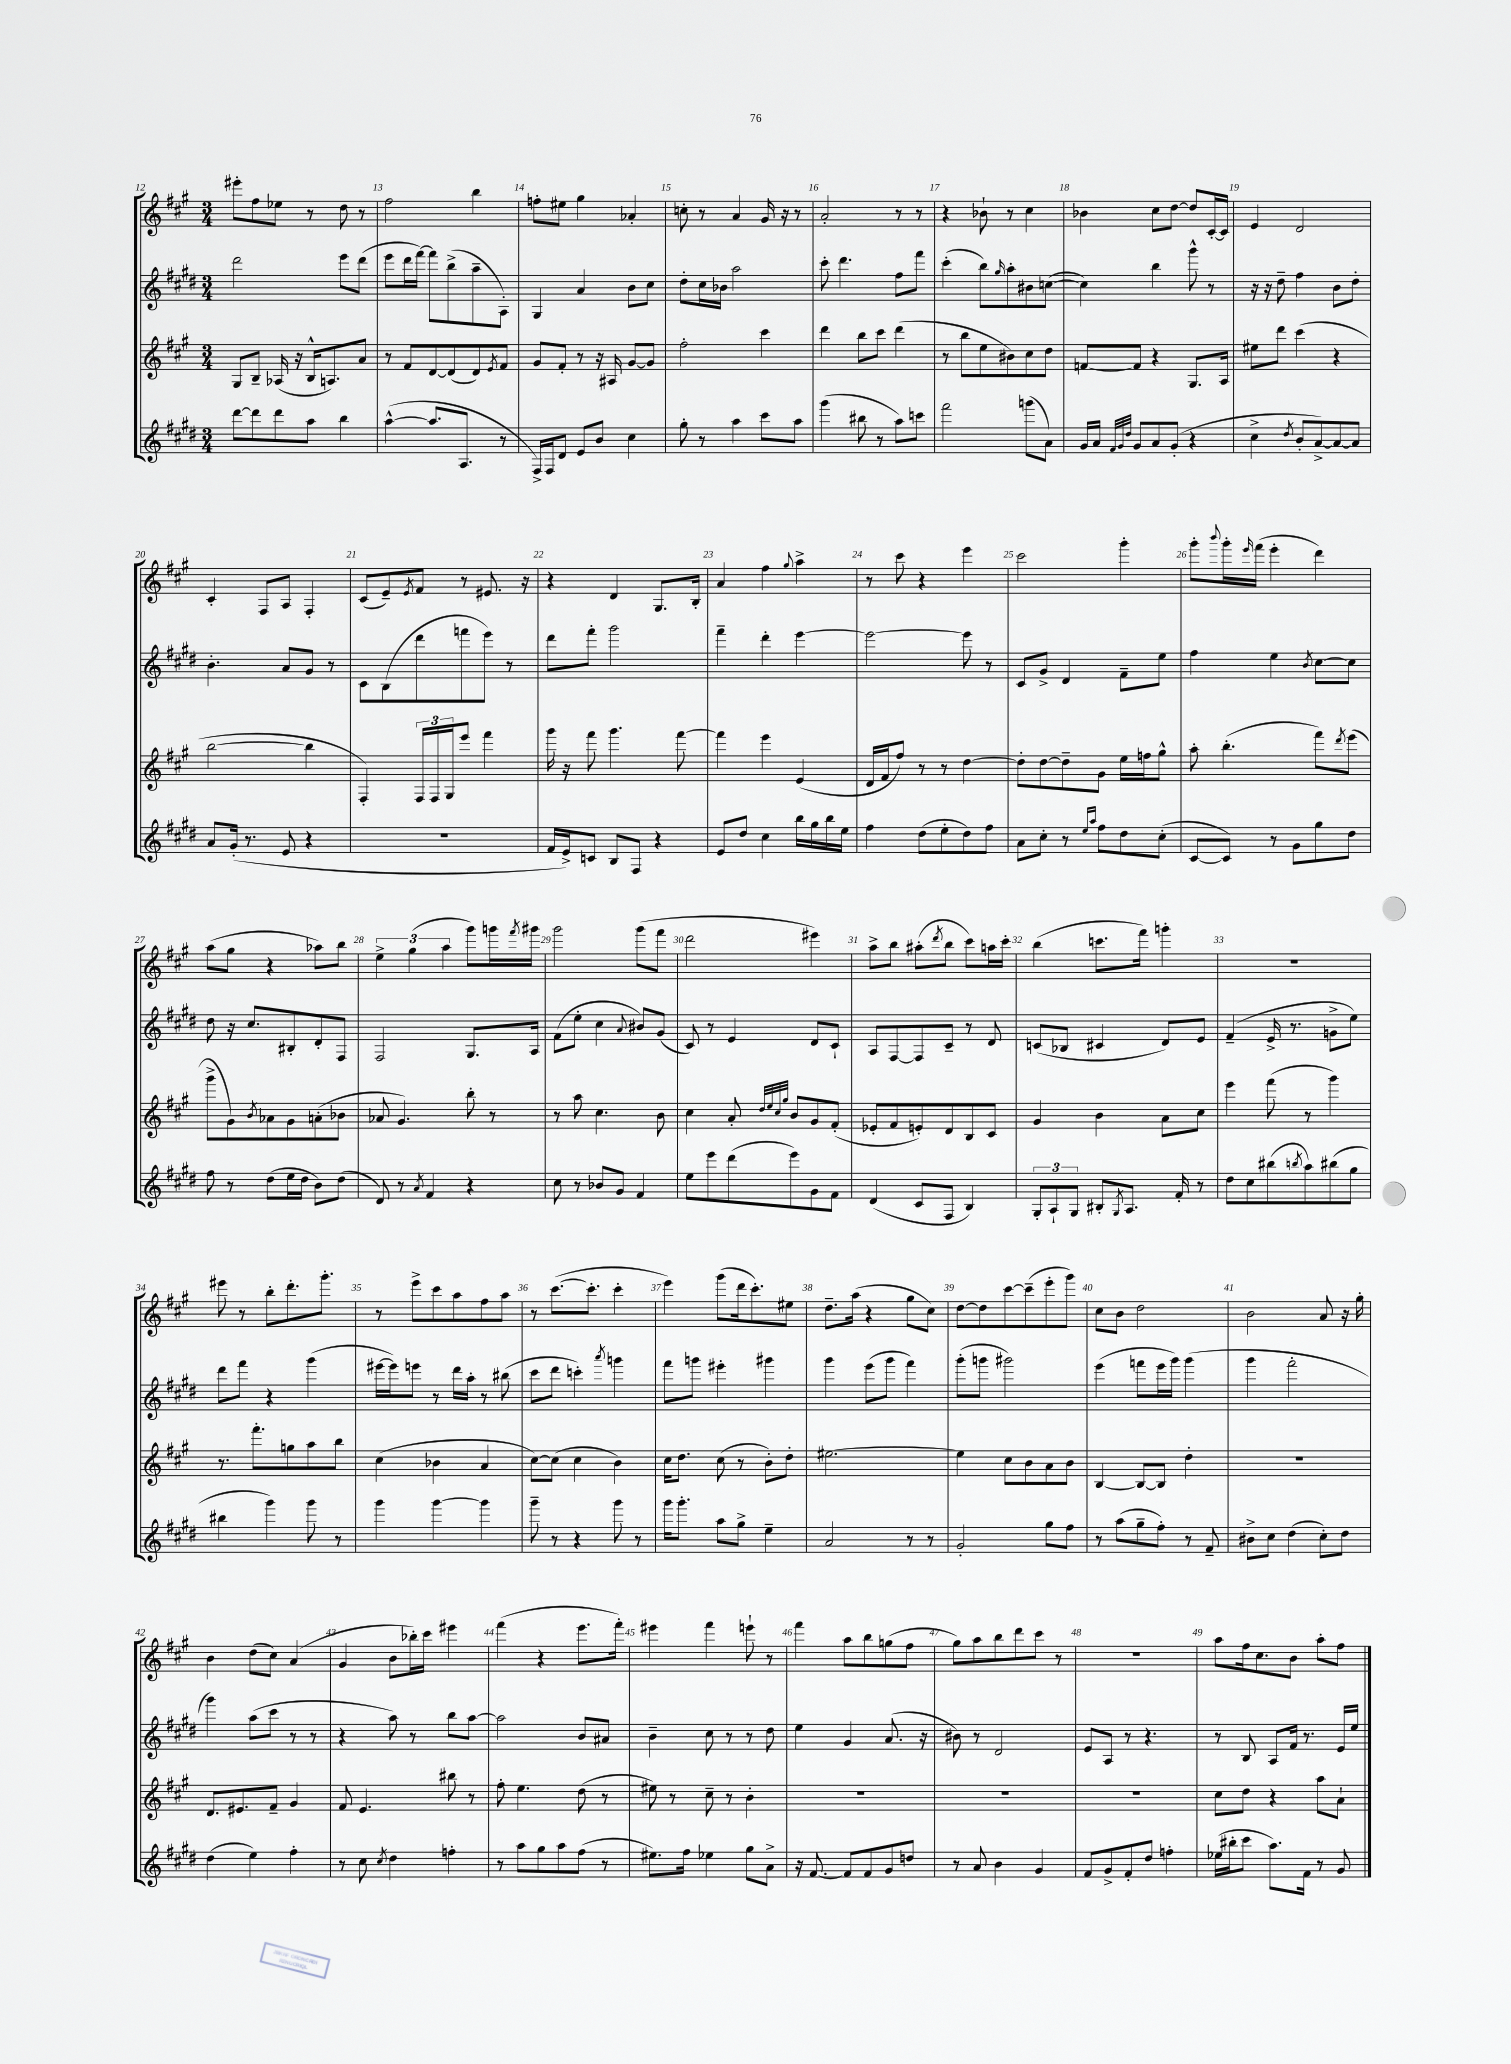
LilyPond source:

<<
\new StaffGroup <<
\new Staff = "s0" {
    \clef treble \key a \major \numericTimeSignature \time 3/4
    eis'''8-. fis''8 ees''8 r8 d''8 r8 |
    fis''2 b''4 |
    f''8-. eis''8 gis''4 aes'4-. |
    c''8-. r8 a'4 gis'16 r16 r8 |
    a'2-. r8 r8 |
    r4 bes'8-! r8 cis''4 |
    bes'4 cis''8 d''8~ d''8 cis'16~-. cis'16 |
    e'4 d'2 |
    cis'4-. fis8 a8 fis4-. |
    cis'8( e'8--) \acciaccatura { e'8 } fis'8 r8 eis'8. r16 |
    r4 d'4 gis8. b16-. |
    a'4 fis''4 \appoggiatura { gis''8 } a''4-> |
    r8 cis'''8 r4 e'''4 |
    cis'''2 gis'''4-. |
    gis'''8-. \appoggiatura { b'''8 } gis'''16-. \grace { e'''16 } fis'''16( e'''4-. d'''4) |
    a''8( gis''8 r4 aes''8) b''8 |
    \tuplet 3/2 { e''4-> gis''4( a''4 } gis'''8) g'''16 \acciaccatura { fis'''8 } gis'''16 |
    gis'''2 gis'''8( fis'''8 |
    d'''2 eis'''4) |
    a''8-> b''8 ais''8-.( \acciaccatura { d'''8 } b''8 cis'''8) a''16 cis'''16-. |
    b''4( c'''8. fis'''16) g'''4-. |
    R2. |
    eis'''8 r8 b''8-. d'''8.-. gis'''8.-. |
    r8 e'''8-> cis'''8 a''8 fis''8 a''8 |
    r8 cis'''8.~( cis'''8.-. cis'''4-. |
    e'''4) gis'''8( d'''16 cis'''8.-.) eis''8 |
    d''8.-- a''16( r4 gis''8 cis''8) |
    d''8~ d''8 cis'''8~ cis'''8--( e'''8-. gis'''8) |
    cis''8 b'8 d''2 |
    b'2 a'8 r16 gis''16-. |
    b'4 d''8( cis''8) a'4( |
    gis'4 b'8 bes''16-.) cis'''16 eis'''4 |
    fis'''4( r4 e'''8. fis'''16-.) |
    eis'''4 fis'''4 e'''8-! r8 |
    fis'''4 a''8 b''8 g''8( fis''8 |
    gis''8) a''8 b''8 d'''8 cis'''8 r8 |
    R2. |
    a''8 fis''16 cis''8. b'8 a''8-. fis''8 \bar "|." |
}
\new Staff = "s1" {
    \clef treble \key e \major \numericTimeSignature \time 3/4
    dis'''2 e'''8 dis'''8( |
    e'''8 dis'''16 fis'''16~) fis'''8 b''8->( a''8-- a8-.) |
    gis4 a'4 b'8 cis''8 |
    dis''8-. cis''16 bes'16 a''2 |
    cis'''8-. dis'''4. fis''8 fis'''8 |
    cis'''4-.( b''8) \grace { gis''16 } a''8-. bis'8 c''8~( |
    c''4) b''4 gis'''8-^ r8 |
    r16 r16 dis''8-- fis''4 b'8 dis''8-. |
    b'4.-. a'8 gis'8 r8 |
    cis'8 b8( dis'''8 f'''8 e'''8) r8 |
    dis'''8 fis'''8-. gis'''2 |
    fis'''4-- dis'''4-. e'''4~ |
    e'''2~ e'''8 r8 |
    cis'8 gis'8-> dis'4 fis'8-- e''8 |
    fis''4 e''4 \acciaccatura { b'8 } cis''8~ cis''8 |
    dis''8 r16 cis''8. bis8-. dis'8-. fis8 |
    fis2 gis8. a16 |
    fis'8( e''8-. cis''4 \appoggiatura { a'8 } bis'8) gis'8( |
    cis'8) r8 e'4 dis'8 cis'8-! |
    a8 fis8~ fis8 cis'8-- r8 dis'8 |
    c'8( bes8 cis'4 dis'8) e'8 |
    fis'4--( e'16-> r8. g'8-> e''8) |
    dis'''8 fis'''8 r4 gis'''4( |
    eis'''16~ eis'''16) e'''8 r8 dis'''16 a''16-. r8 bis''8( |
    cis'''8 dis'''8 c'''4-.) \acciaccatura { a'''8 } g'''4 |
    fis'''8 g'''8 eis'''4-. gis'''4 |
    gis'''4 e'''8( gis'''8 fis'''4) |
    gis'''8-.( g'''8 gis'''2) |
    e'''4( f'''8 e'''16 gis'''16) gis'''4( |
    gis'''4 fis'''2-. |
    gis'''4) a''8( cis'''8 r8 r8 |
    r4 a''8) r8 b''8 a''8~ |
    a''2 b'8 ais'8 |
    b'4-- cis''8 r8 r8 dis''8 |
    e''4 gis'4 a'8.( r16 |
    bis'8) r8 dis'2 |
    e'8 a8 r8 r4. |
    r8 b8 a8 fis'16 r8. e'16 e''16 \bar "|." |
}
\new Staff = "s2" {
    \clef treble \key a \major \numericTimeSignature \time 3/4
    gis8 b8-- aes16( r16 b16-^ a8.) a'8 |
    r8 fis'8 d'8~ d'8( d'8) \acciaccatura { e'8 } fis'8 |
    gis'8 fis'8-. r8 r16 ais16 gis'8~ gis'8 |
    fis''2-. cis'''4 |
    d'''4 b''8 cis'''8 d'''4( |
    r8 b''8 e''8 bis'8) cis''8 d''8 |
    f'8~ f'8 r4 gis8. a16 |
    eis''8 d'''8 cis'''4( r4 |
    b''2~ b''4 |
    fis4-.) \tuplet 3/2 { fis16 fis16 gis16 } e'''8 fis'''4 |
    gis'''16 r16 fis'''8 gis'''4. fis'''8~ |
    fis'''4 e'''4 e'4( |
    d'16 fis'16 fis''8) r8 r8 d''4~ |
    d''8-. d''8~ d''8-- gis'8 e''16 f''16 gis''8-^ |
    a''8-. b''4.-.( fis'''8) \acciaccatura { d'''8 } e'''8( |
    gis'''8-> gis'8) \acciaccatura { b'8 } aes'8 gis'8 a'8-.( bes'8 |
    aes'8 gis'4.) b''8-. r8 |
    r8 a''8 cis''4. b'8 |
    cis''4 a'8-. \grace { d''32 e''32 cis''32 gis''32 } b'8 gis'8 fis'8-.( |
    ees'8-. fis'8 e'8-.) d'8 b8 cis'8 |
    gis'4 b'4 a'8 cis''8 |
    e'''4 fis'''8( r8 gis'''4) |
    r8. fis'''8.-. g''8 a''8 b''8 |
    cis''4( bes'4 a'4 |
    cis''8~) cis''8( cis''4 b'4) |
    cis''16 d''8. cis''8( r8 b'8-.) d''8-. |
    eis''2.~ |
    eis''4 cis''8 b'8 a'8 b'8 |
    b4~ b8~ b8 d''4-. |
    R2. |
    d'8. eis'8. fis'8-- gis'4 |
    fis'8 e'4. bis''8 r8 |
    fis''8-. e''4. d''8( r8 |
    eis''8) r8 cis''8-- r8 b'4-. |
    R2. |
    R2. |
    R2. |
    cis''8 d''8 r4 a''8 a'8-! \bar "|." |
}
\new Staff = "s3" {
    \clef treble \key e \major \numericTimeSignature \time 3/4
    dis'''8~ dis'''8 dis'''8 a''8 b''4 |
    a''4~-^( a''8. a8. r8 |
    fis16->) fis16 dis'8 e'8 b'8 cis''4 |
    gis''8-. r8 a''4 cis'''8 a''8 |
    gis'''4( bis''8 r8 a''8) c'''8 |
    fis'''2 g'''8( a'8) |
    gis'16 a'16 \grace { fis'32 gis'32 dis''32 } gis'8 a'8 gis'8-.( r4 |
    cis''4-> \acciaccatura { dis''8 } b'8-. a'8~->) a'8~ a'8 |
    a'8 gis'16-.( r8. e'8 r4 |
    R2. |
    fis'16 e'16->) c'8 b8 fis8 r4 |
    e'8 dis''8 cis''4 b''16 gis''16 b''16 e''16 |
    fis''4 dis''8( e''8-. dis''8) fis''8 |
    a'8 cis''8-. r8 \grace { e''16 a''16 } fis''8 dis''8 cis''8-.( |
    cis'8~ cis'8) r8 gis'8 gis''8 dis''8 |
    fis''8 r8 dis''8( e''16 dis''16 b'8) dis''8( |
    dis'8) r8 \acciaccatura { a'8 } fis'4 r4 |
    cis''8 r8 bes'8 gis'8 fis'4 |
    e''8 e'''8 dis'''8( e'''8) gis'8 fis'8 |
    dis'4( cis'8 fis8 b4) |
    \tuplet 3/2 { gis8-. a8-! gis8 } bis8-. \acciaccatura { gis8 } a8. fis'16-. r8 |
    dis''8 cis''8 bis''8( \acciaccatura { b''8 } a''8) bis''8( gis''8 |
    bis''4 gis'''4) gis'''8 r8 |
    gis'''4 gis'''4~ gis'''4 |
    gis'''8-- r8 r4 gis'''8 r8 |
    gis'''16 gis'''8.-. a''8 gis''8-> e''4-- |
    a'2 r8 r8 |
    gis'2-. gis''8 fis''8 |
    r8 a''8( gis''8-- fis''8-.) r8 fis'8-- |
    bis'8-> cis''8 dis''4( cis''8-.) dis''8 |
    dis''4( e''4) fis''4-. |
    r8 cis''8 \acciaccatura { cis''8 } dis''4 f''4-. |
    r8 a''8 gis''8 a''8 fis''8( r8 |
    eis''8.) fis''16 ees''4 gis''8 a'8-> |
    r16 fis'8.~ fis'8 fis'8 gis'8 d''8 |
    r8 a'8 b'4 gis'4 |
    fis'8 gis'8-> fis'8-. dis''8 f''4-. |
    ees''16( bis''16-. cis'''8 a''8.) fis'16 r8 gis'8 \bar "|." |
}
>>
>>
\layout { \context { \Score currentBarNumber = #12 \override BarNumber.break-visibility = ##(#f #t #t) barNumberVisibility = #all-bar-numbers-visible } }
